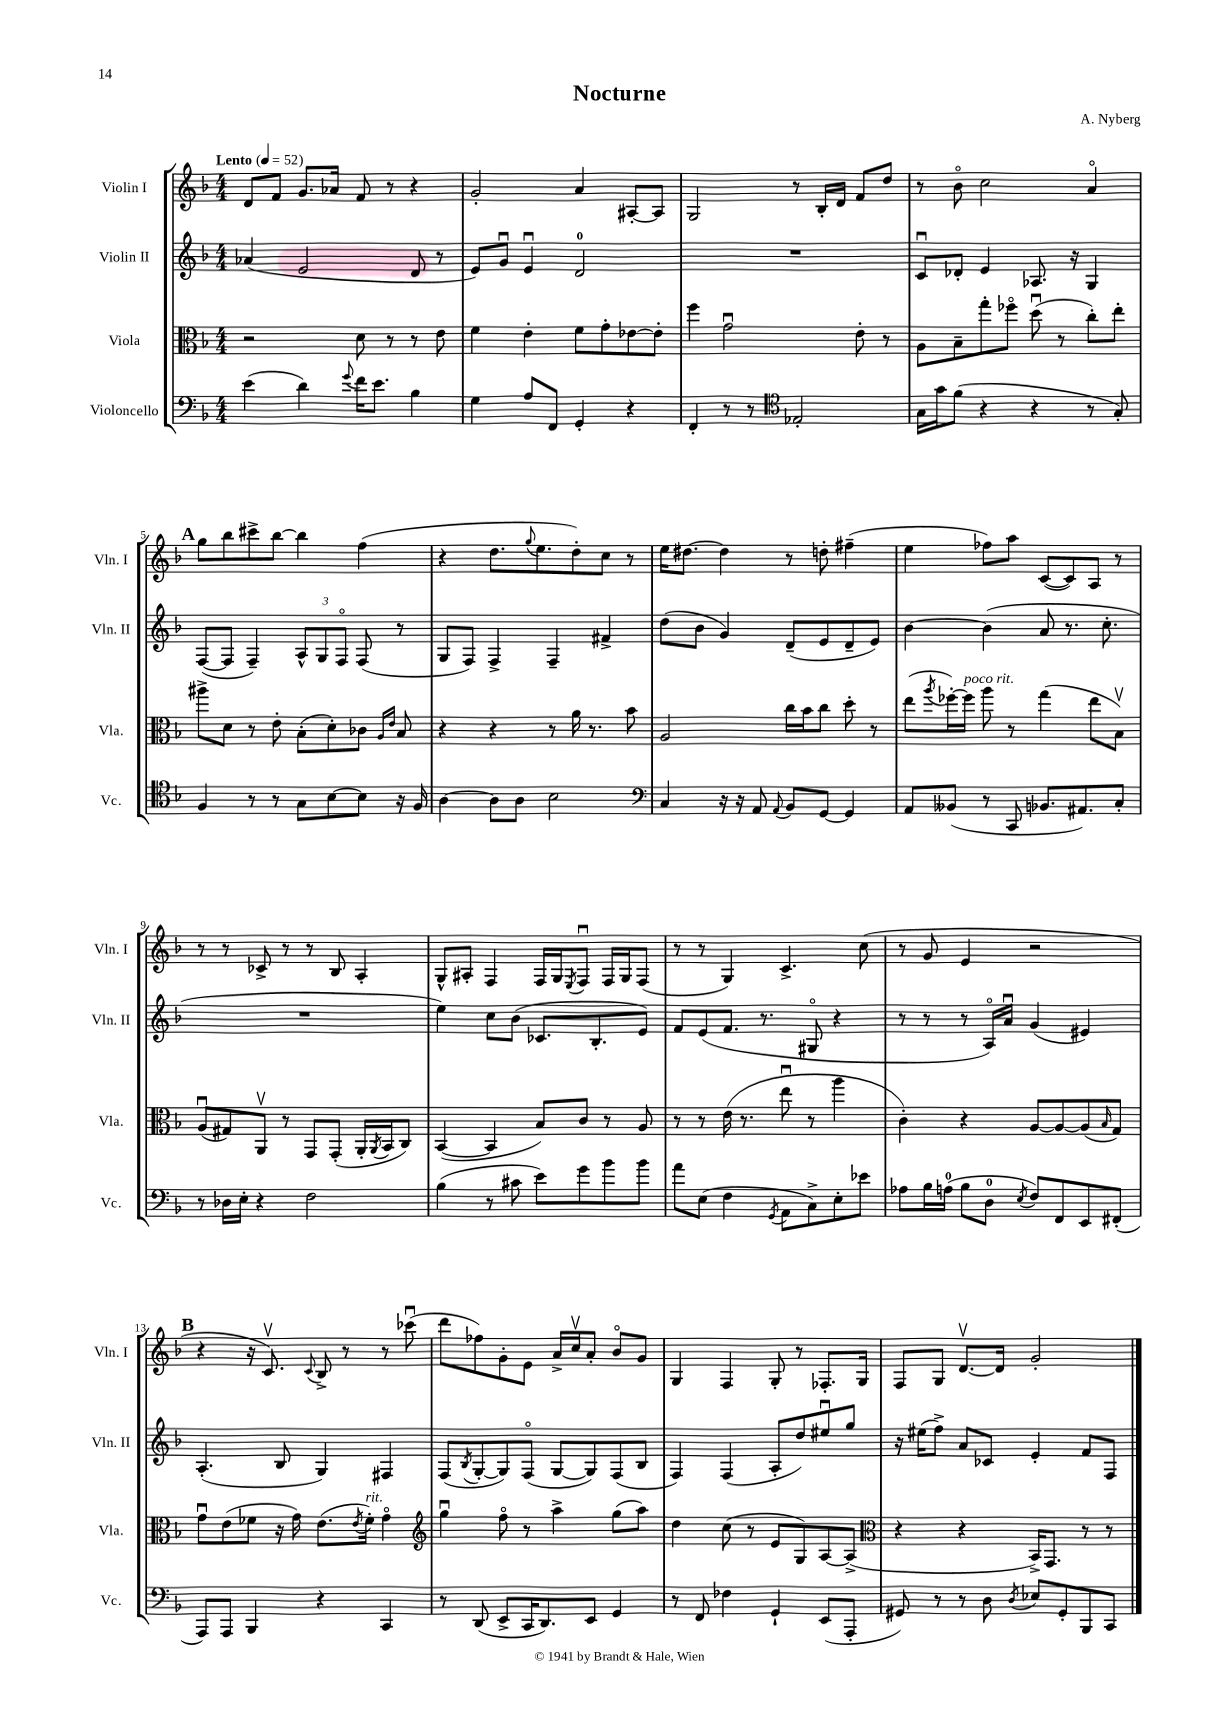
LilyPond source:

\header { title = "Nocturne" composer = "A. Nyberg" }
<<
\new StaffGroup <<
\new Staff = "s0" \with { instrumentName = "Violin I" shortInstrumentName = "Vln. I" } {
    \clef treble \key f \major \numericTimeSignature \time 4/4 \tempo "Lento" 4 = 52
    d'8 f'8 g'8. aes'16 f'8 r8 r4 |
    g'2-. a'4 ais8~-. ais8 |
    g2 r8 bes16-. d'16 f'8 d''8 |
    r8 bes'8\flageolet c''2 a'4\flageolet |
    \mark \markup { \bold "A" } g''8 bes''8 cis'''8-> bes''8~ bes''4 f''4( |
    r4 d''8. \appoggiatura { g''8 } e''8. d''8-.) c''8 r8 |
    e''16 dis''8.~ dis''4 r8 d''8-. fis''4--( |
    e''4 fes''8) a''8 c'8~( c'8) a8 r8 |
    r8 r8 ces'8-> r8 r8 bes8 a4-. |
    g8-^ ais8-. f4 f16 g16 \acciaccatura { e8 } f8\downbow f16 g16 f8( |
    r8 r8 g4) c'4.-> c''8( |
    r8 g'8 e'4 r2 |
    \mark \markup { \bold "B" } r4 r16 c'8.\upbow) \appoggiatura { c'8 } bes8-> r8 r8 ces'''8\downbow( |
    d'''8 fes''8) g'8-. e'8 a'16-> c''16\upbow a'8-. bes'8\flageolet g'8 |
    g4 f4 g8-. r8 fes8.-. g16 |
    f8 g8 d'8.~\upbow d'16 g'2-. \bar "|." |
}
\new Staff = "s1" \with { instrumentName = "Violin II" shortInstrumentName = "Vln. II" } {
    \clef treble \key f \major \numericTimeSignature \time 4/4
    aes'4( e'2 d'8 r8 |
    e'8) g'8\downbow e'4\downbow d'2-0 |
    R1 |
    c'8\downbow des'8-. e'4 aes8. r16 g4 |
    \mark \markup { \bold "A" } f8~( f8 f4--) \tuplet 3/2 { a8-^ g8 f8\flageolet } f8( r8 |
    g8 f8) f4-> f4-- fis'4-> |
    d''8( bes'8 g'4) d'8--( e'8 d'8-- e'8) |
    bes'4~ bes'4( a'8 r8. c''8.-. |
    R1 |
    e''4) c''8 bes'8( ces'8. bes8.-. e'8) |
    f'8 e'8( f'8. r8. gis8\flageolet r4 |
    r8 r8 r8 a16\flageolet) a'16\downbow g'4( eis'4) |
    \mark \markup { \bold "B" } a4.-.( bes8 g4) fis4 |
    f8( \acciaccatura { bes8 } g8~-. g8) f8\flageolet( g8~ g8) f8( bes8 |
    f4) f4( a8-. d''8) eis''8\downbow g''8 |
    r16 eis''16( f''8->) a'8 ces'8 e'4-. f'8 f8 \bar "|." |
}
\new Staff = "s2" \with { instrumentName = "Viola" shortInstrumentName = "Vla." } {
    \clef alto \key f \major \numericTimeSignature \time 4/4
    r2 d'8 r8 r8 e'8 |
    f'4 e'4-. f'8 g'8-. ees'8~ ees'8-. |
    f''4 g'2\downbow e'8-. r8 |
    a8 bes8-- g''8-. fes''8\flageolet d''8\downbow( r8 c''8-.) e''8-. |
    \mark \markup { \bold "A" } ais''8-> d'8 r8 e'8-. bes8-.( d'8-.) ces'8 \grace { a16 e'16 } bes8 |
    r4 r4 r8 a'16 r8. bes'8 |
    a2 c''16 bes'16 c''8 d''8-. r8 |
    e''8( \acciaccatura { a''8 } fes''16~-.) fes''16^\markup { \italic "poco rit." } a''8 r8 g''4( e''8 bes8\upbow) |
    a8\downbow( gis8) a,8\upbow r8 g,8 g,8-.( a,16-. \acciaccatura { a,8 } bes,16 c8) |
    bes,4~( bes,4 bes8) c'8 r8 a8 |
    r8 r8 e'16( r8. e''8\downbow r8 a''4 |
    c'4-.) r4 a8~ a8~ a8( \grace { bes16 } g8) |
    \mark \markup { \bold "B" } g'8\downbow e'8( fes'8 r16 g'16) e'8.( \acciaccatura { e'8 } fes'16-.^\markup { \italic "rit." }) g'4\flageolet |
    \clef treble g''4\downbow f''8\flageolet r8 a''4-> g''8( a''8) |
    d''4 c''8( r8 e'8 g8) a8~ a8->( |
    \clef alto r4 r4 bes,16->) g,8. r8 r8 \bar "|." |
}
\new Staff = "s3" \with { instrumentName = "Violoncello" shortInstrumentName = "Vc." } {
    \clef bass \key f \major \numericTimeSignature \time 4/4
    e'4( d'4) \appoggiatura { g'8 } f'16 e'8. bes4 |
    g4 a8 f,8 g,4-. r4 |
    f,4-. r8 r8 \clef tenor ees2-. |
    g16 g'16 f'8( r4 r4 r8 g8-.) |
    \mark \markup { \bold "A" } f4 r8 r8 g8 bes8~ bes8 r16 f16 |
    a4~ a8 a8 bes2 |
    \clef bass c4 r16 r16 a,8 \appoggiatura { a,8 } bes,8 g,8~ g,4 |
    a,8 beses,8( r8 c,8 bes,8. ais,8.) c8-. |
    r8 des16 e16-. r4 f2 |
    bes4( r8 cis'8 e'8) g'8 bes'8 bes'8 |
    a'8 e8( f4 \acciaccatura { g,8 } a,8 c8->) e8-. ees'8 |
    aes8 bes16 a16-0( bes8 d8-0 \acciaccatura { e8 } f8) f,8 e,8 fis,8-.( |
    \mark \markup { \bold "B" } a,,8) a,,8 bes,,4 r4 c,4 |
    r8 d,8( e,8-> c,16 d,8.) e,8 g,4 |
    r8 f,8 fes4 g,4-! e,8( a,,8-. |
    gis,8) r8 r8 d8 \acciaccatura { d8 } ees8 gis,8-. bes,,8 c,8 \bar "|." |
}
>>
>>
